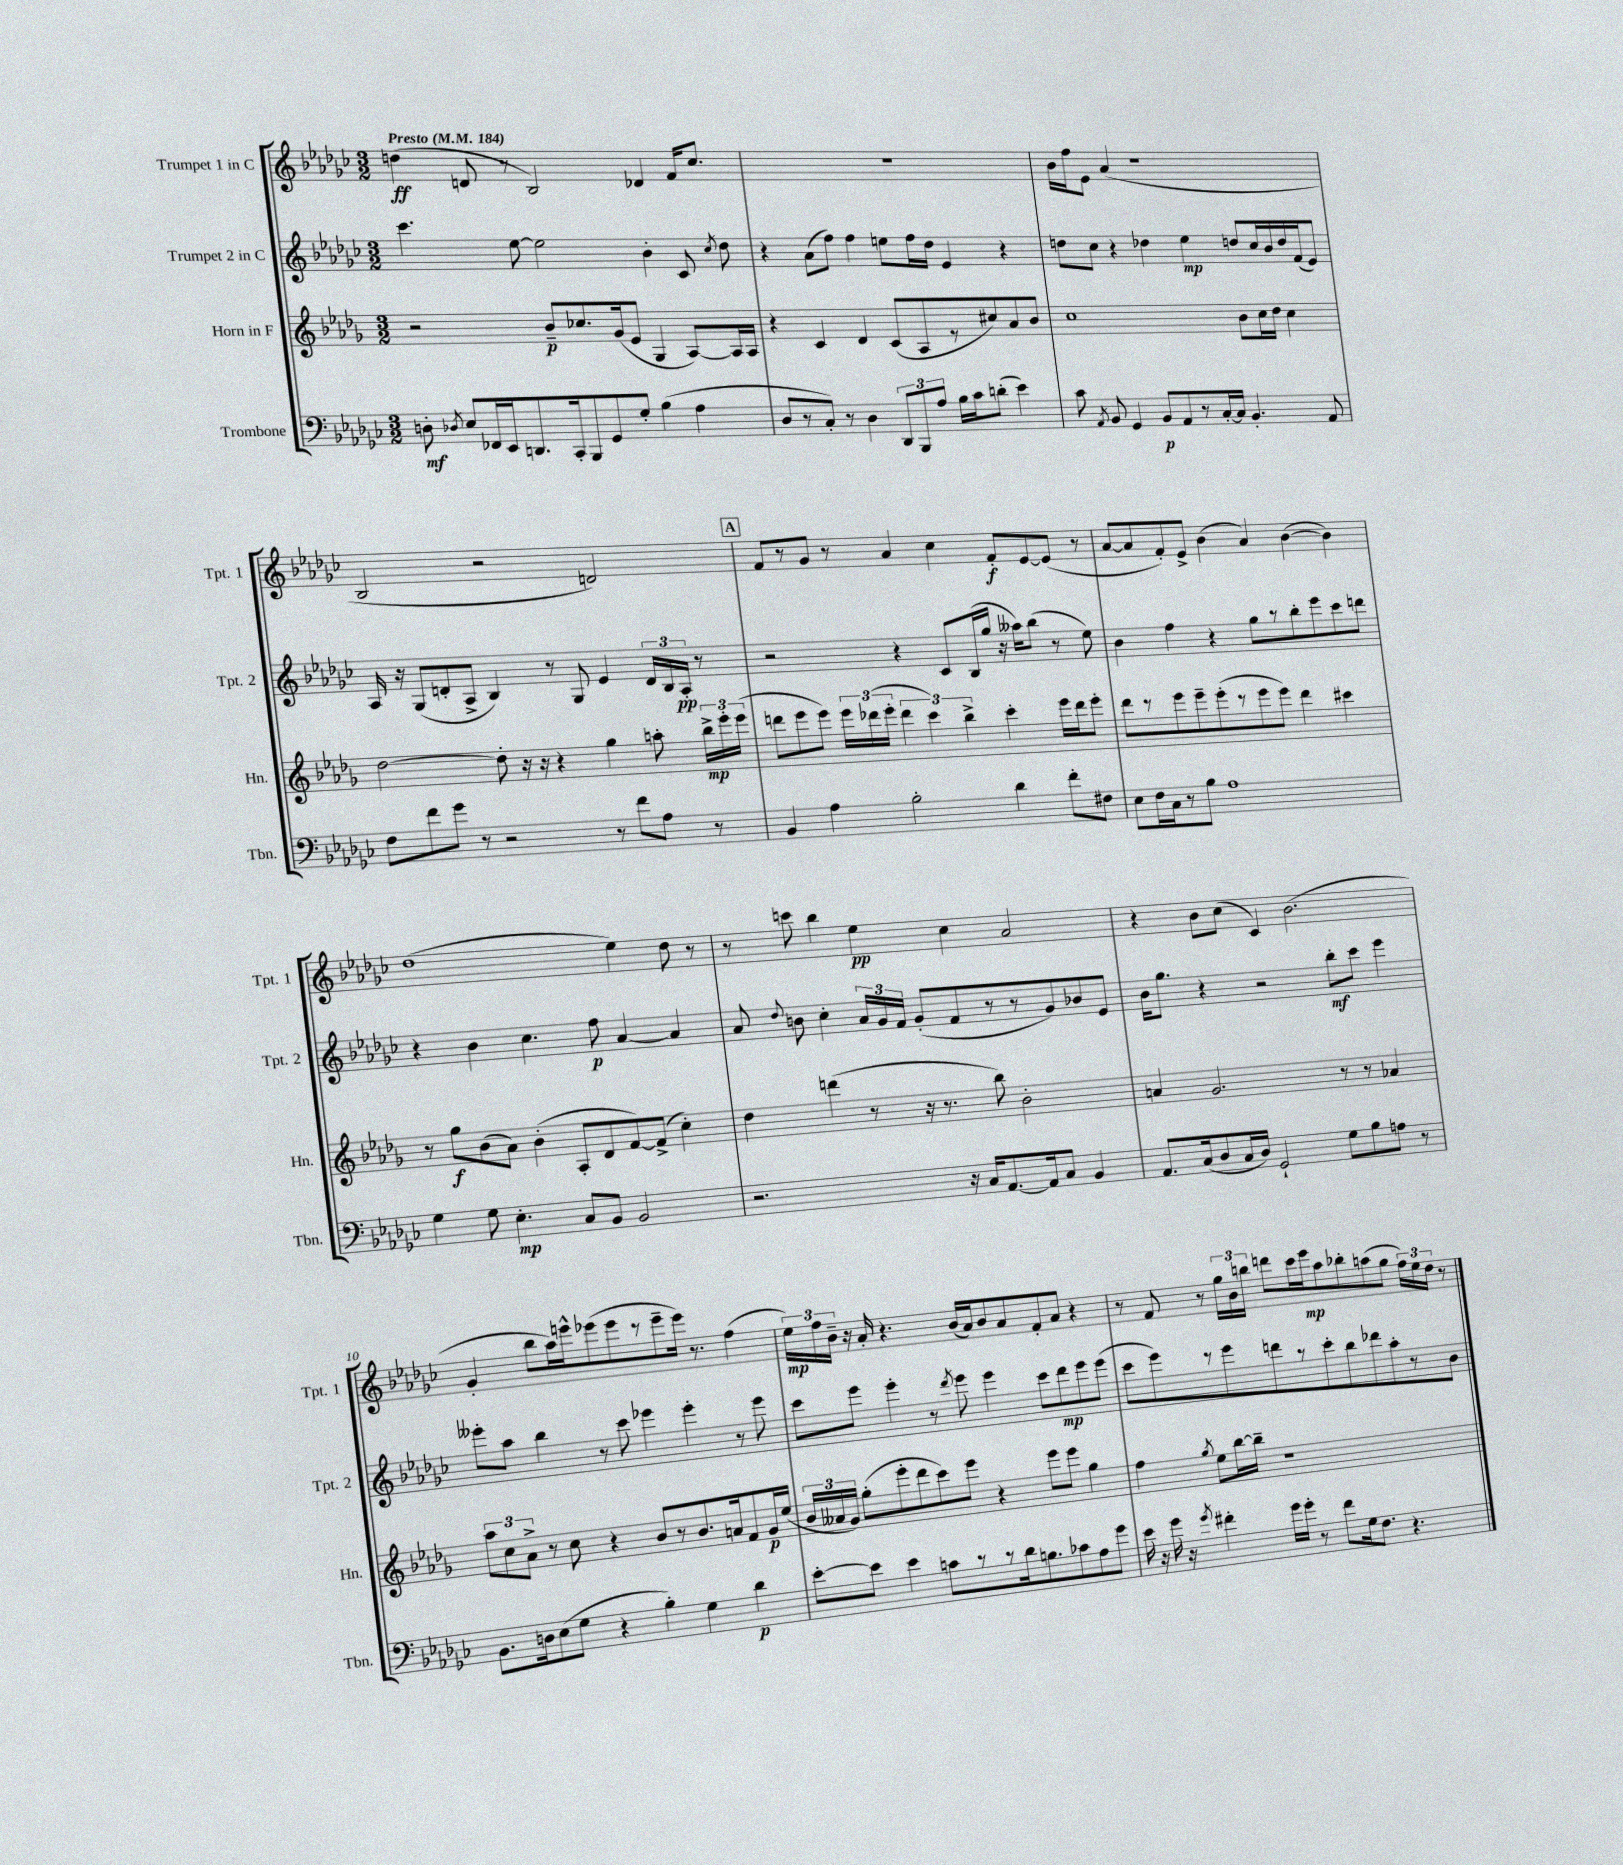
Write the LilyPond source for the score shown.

<<
\new StaffGroup <<
\new Staff = "s0" \with { instrumentName = "Trumpet 1 in C" shortInstrumentName = "Tpt. 1" } {
    \clef treble \key ges \major \numericTimeSignature \time 3/2 \tempo "Presto" 4 = 184
    \autoBeamOff d''4\ff( d'8 r8 bes2) des'4 f'16[ ces''8.] |
    R1. |
    bes'16[ f''16 ees'8] aes'4( r1 |
    bes2 r2 d'2) |
    \mark \markup { \box "A" } f'8[ r8 ges'8] r8 aes'4 ces''4 f'8[-.\f ees'8~ ees'8]( r8 |
    aes'8[~ aes'8 f'8-.) ees'8]-> bes'4( aes'4) bes'4~( bes'4) |
    des''1( ees''4) des''8 r8 |
    r8 c'''8 bes''4 ees''4\pp ces''4 aes'2 |
    r4 bes'8[ ces''8]( ces'4) bes'2.( |
    ges'4-. bes''8[ aes''16) e'''16-^ ees'''8( ees'''8 r8 ees'''8-- ees'''16]) r8. f''4( |
    \tuplet 3/2 { ees''16[\mp) f''16 bes'16]-- } r16 aes'16-. r4. bes'16[( aes'16) bes'8 aes'8 f'8-. aes'8] r4 |
    r8 f'8 r8 \tuplet 3/2 { ges''16[ bes'16 b''16] } d'''8[ ces'''16 ees'''16\mp aes''8 bes''8-. a''8( ges''8] \tuplet 3/2 { f''16[) ees''16 des''16] } r8 \bar "|." |
}
\new Staff = "s1" \with { instrumentName = "Trumpet 2 in C" shortInstrumentName = "Tpt. 2" } {
    \clef treble \key ges \major \numericTimeSignature \time 3/2
    \autoBeamOff ces'''4. ees''8~ ees''2 bes'4-. ces'8 \acciaccatura { ces''8 } des''8 |
    r4 aes'8[( f''8]) f''4 e''8[ f''16 des''16] ees'4 r4 |
    d''8[ ces''8] r4 des''4 ees''4\mp d''8[ ces''16 bes'16 d''16 f'16( ees'8]) |
    aes16 r16 ges8[( d'8-. aes8]-> bes4) r8 ges8 ees'4 \tuplet 3/2 { d'16[ bes16 aes16]-.\pp } r8 |
    \mark \markup { \box "A" } r2 r4 ces'8[ bes16( ges''16] r16 aeses''16[) bes''8]( r8 ees''8) |
    bes'4 f''4 r4 ges''8[ r8 bes''8-. ees'''8 ces'''8 d'''8] |
    r4 bes'4 ces''4. f''8\p aes'4~ aes'4 |
    aes'8 \appoggiatura { des''8 } b'8 ces''4-. \tuplet 3/2 { aes'16[ ges'16 f'16] } ges'8[-.( f'8 r8 r8 ges'8) bes'8 ees'8] |
    bes'16[ ges''8.] r4 r2 bes''8[-.\mf ces'''8] ees'''4 |
    eeses'''8[-. aes''8] bes''4 r8 ces'''8 ees'''4 ees'''4-. r8 ees'''8 |
    ces'''8[ ees'''8] ees'''4-. r8 \acciaccatura { des'''8 } ees'''8 ees'''4 ces'''8[ des'''8\mp ees'''8 ees'''8]( |
    ces'''8[ ees'''8) r8 ees'''8 d'''8 r8 ces'''8-. bes''8 des'''8 aes''8-. r8 bes'8] \bar "|." |
}
\new Staff = "s2" \with { instrumentName = "Horn in F" shortInstrumentName = "Hn." } {
    \clef treble \key des \major \numericTimeSignature \time 3/2
    \autoBeamOff r2 bes'8[--\p ces''8. ges'16( ees'8] ges4 aes8[~) aes16 aes16] |
    r4 c'4 des'4 c'8[( aes8 r8 cis''8) aes'8 bes'8] |
    c''1 bes'8[ c''16 des''16] c''4 |
    des''2~ des''8-. r16 r16 r4 ges''4 a''8-. \tuplet 3/2 { bes''16[->\mp ees'''16-. ees'''16]( } |
    \mark \markup { \box "A" } d'''8[ ees'''8 ees'''8]) \tuplet 3/2 { ees'''16[ des'''16( ees'''16]-. } \tuplet 3/2 { des'''4 c'''4) bes''4-> } c'''4-. ees'''16[ des'''16 ees'''8]-. |
    des'''8[ r8 ees'''8 ees'''8-- ees'''8-.( r8 ees'''8 ees'''8]) des'''4 cis'''4 |
    r8 ges''8[\f bes'8( aes'8]) bes'4-.( aes8[-. des'8 f'8~) f'8]->( c''4-.) |
    des''4 d'''4( r8 r16 r8. bes''8) bes'2-. |
    a'4 ges'2. r8 r8 aes'4 |
    \tuplet 3/2 { aes''8[ c''8 aes'8]-> } r8 c''8 r4 bes'8[ r8 bes'8. a'16 f'8 ges'16\p ees''16]( |
    \tuplet 3/2 { bes'16[ aeses'16 ges'16]) } ges''8[-.( ees'''8-. des'''8 c'''8) ees'''8] r4 ees'''8[ ees'''8] ges''4 |
    f''4 \acciaccatura { ges''8 } ees''8[ bes''16~ bes''16]-- r1 \bar "|." |
}
\new Staff = "s3" \with { instrumentName = "Trombone" shortInstrumentName = "Tbn." } {
    \clef bass \key ges \major \numericTimeSignature \time 3/2
    \autoBeamOff d8-.\mf \acciaccatura { des8 } ees8[ fes,16 ees,16 d,8. ces,16-. bes,,8 ges,8 ges8]-. bes4( aes4 |
    des8[ r8 ces8]-.) r8 des4 \tuplet 3/2 { des,8[ bes,,8 aes8] } bes16[ ces'16 d'8]-.( ees'4) |
    ces'8 \acciaccatura { aes,8 } bes,8 ges,4 bes,8[\p aes,8 r8 ces16~-. ces16] bes,4.-. aes,8 |
    f8[ f'8 ges'8] r8 r2 r8 f'8[ aes8] r8 |
    \mark \markup { \box "A" } bes,4 aes4 bes2-. des'4 f'8[-. fis8] |
    ees8[ f16 ces16 r8 bes8] aes1 |
    ges4 ges8 ees4.-.\mp ces8[ bes,8] bes,2 |
    r2. r16 ces16[ aes,8.~ aes,16 ces8] bes,4 |
    aes,8.[ ces16( des8 ces16 des16]) ges,2-! ges8[ bes8 a8] r8 |
    bes,8.[ d16 ees8( ges8] r4 bes4-.) ges4 des'4\p |
    ees'8[~-. ees'8] ees'4 c'8[ r8 r8 des'16 b8. ces'8 aes8 ges'8] |
    ees'16 r16 ges'16 r16 \acciaccatura { ges'8 } fis'4-. ges'16[ ges'16]-. r8 fis'8[ ges16 f8.] r4. \bar "|." |
}
>>
>>
\layout { \context { \Score \override BarNumber.break-visibility = ##(#f #t #t) barNumberVisibility = #(every-nth-bar-number-visible 5) } }
